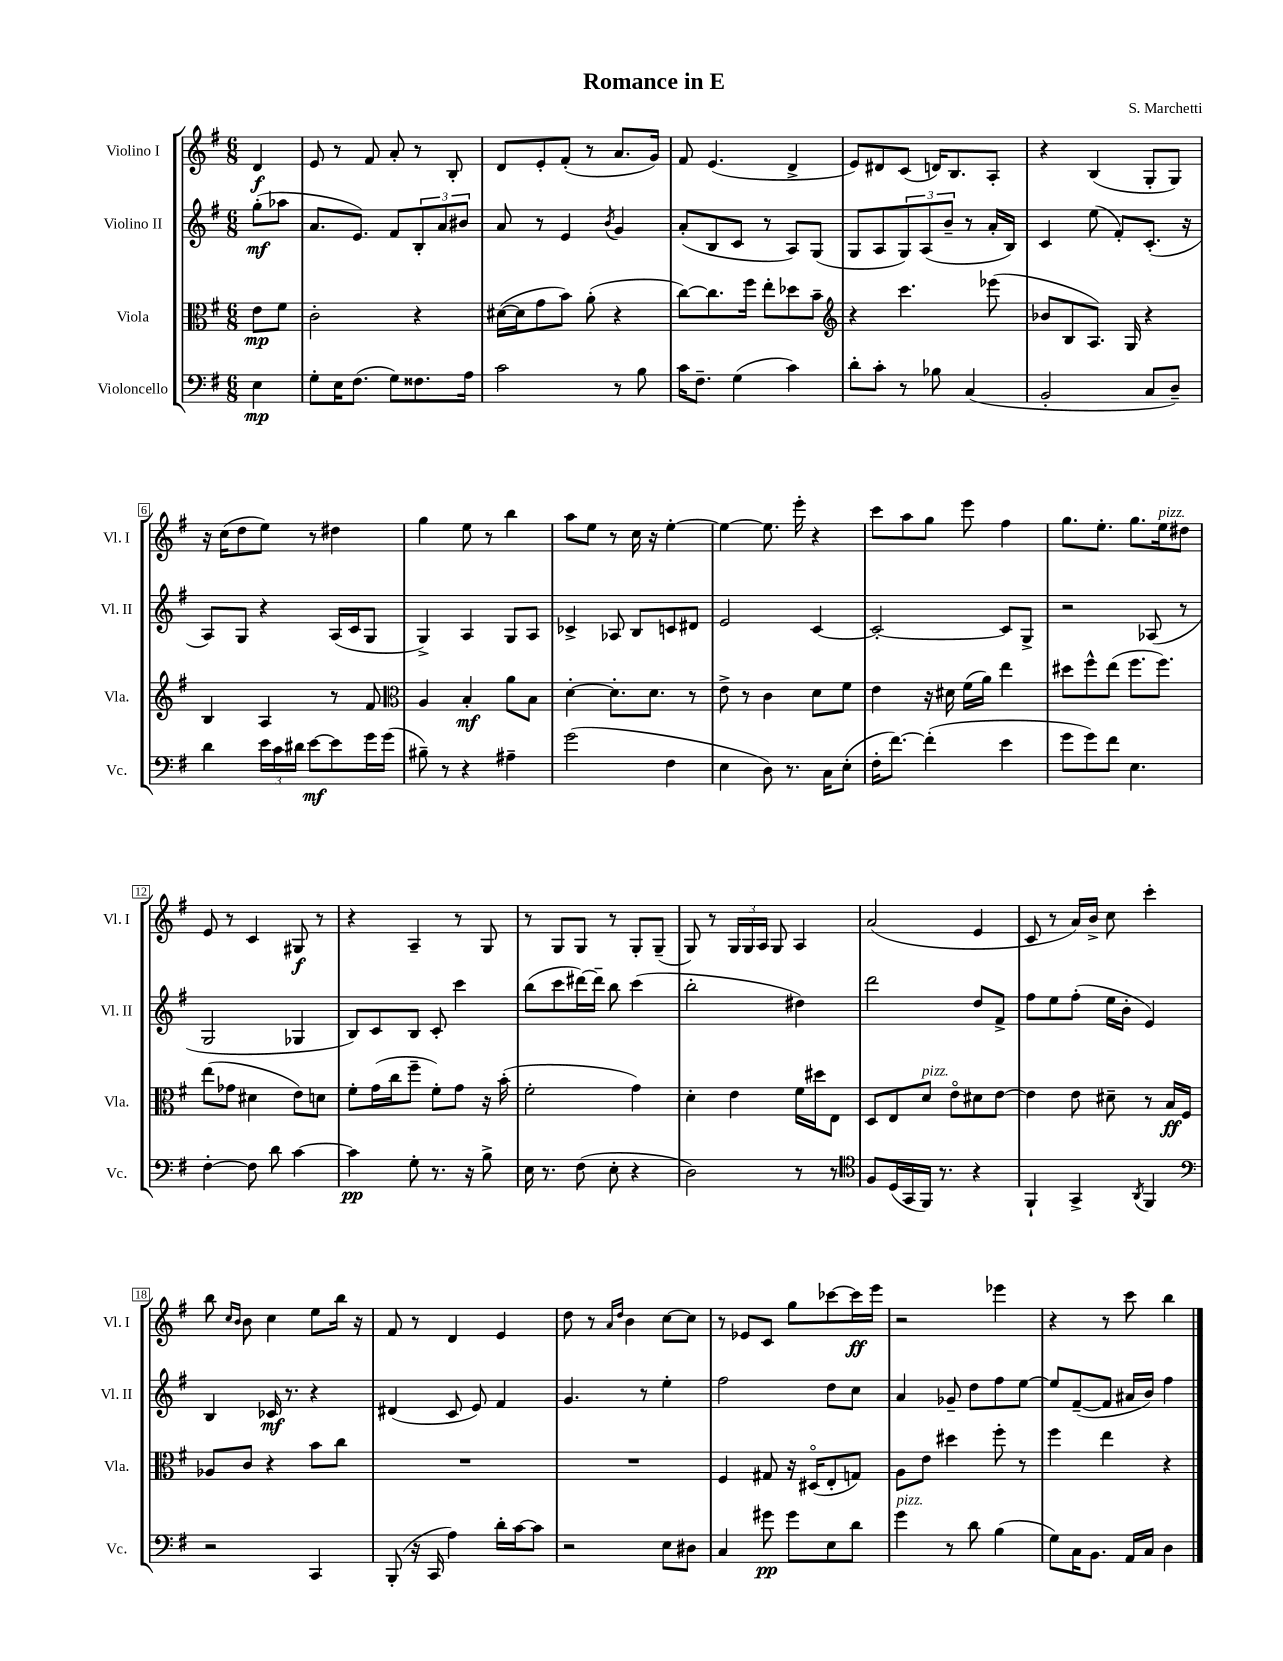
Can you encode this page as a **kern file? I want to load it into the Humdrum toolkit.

**kern	**kern	**kern	**kern
*staff4	*staff3	*staff2	*staff1
*clefF4	*clefC3	*clefG2	*clefG2
*k[f#]	*k[f#]	*k[f#]	*k[f#]
*M6/8	*M6/8	*M6/8	*M6/8
4E	8e	(8gg'	4d
.	8f#	8aa-	.
=	=	=	=
8G'	2c'	8.a	8e
16E	.	.	8r
(8.F#	.	8.e)	.
.	.	.	8f#
8G)	.	8f#	8a'
8.F##	4r	12B'	8r
.	.	12a	.
.	.	.	8B'
.	.	12b#	.
16A	.	.	.
=	=	=	=
2c	([16d#	8a	8d
.	16d#]	.	.
.	8g	8r	8e'
.	8b)	4e	(8f#'
.	(8a'	.	8r
.	.	8qb	.
8r	4r	4g	8.a
8B	.	.	.
.	.	.	16g)
=	=	=	=
16c	[8cc)	(8a'	8f#
8.F#~	.	.	.
.	8.cc]	8B	(4.e
(4G	.	8c	.
.	16ff#	.	.
.	8ee'	8r	.
4c)	8dd-	8A)	4d^
.	8b~	(8G	.
=	=	=	=
*	*clefG2	*	*
8d'	4r	8G	8e)
8c'	.	8A	8d#
8r	4.ccc	12G)	(8c
.	.	(12A	.
8B-	.	.	16d)
.	.	12b~	.
.	.	.	8.B
(4C	.	8r	.
.	(8eee-	16a'	8A'
.	.	16B)	.
=	=	=	=
2BB'	8b-	4c	4r
.	8B	.	.
.	8.A)	(8ee	(4B
.	.	8f#')	.
.	16G	.	.
8C	4r	(8.c'	8G'
8D~)	.	.	8G)
.	.	16r	.
=	=	=	=
4d	4B	8A)	16r
.	.	.	(16cc
.	.	8G	8dd
24e	4A	4r	8ee)
24c	.	.	.
24d#	.	.	.
[8e	.	.	8r
8e]	8r	(16A	4dd#
.	.	16c	.
16g	8f#	8G	.
(16g	.	.	.
=	=	=	=
*	*clefC3	*	*
8B#~)	4A	4G^)	4gg
8r	.	.	.
4r	4B'	4A	8ee
.	.	.	8r
4A#~	8a	8G	4bb
.	8B	8A	.
=	=	=	=
(2g	[4d'	4c-^	8aa
.	.	.	8ee
.	8.d']	8A-	8r
.	.	8B	16cc
.	8.d	.	16r
4F#	.	8c	[4ee'
.	8r	8d#	.
=	=	=	=
4E	8e^	2e	4ee_
.	8r	.	.
8D)	4c	.	8.ee]
8.r	.	.	.
.	.	.	16eee'
.	8d	[4c	4r
16C	.	.	.
(8E'	8f#	.	.
=	=	=	=
16F#'	4e	2c'_	8ccc
[8.f#)	.	.	.
.	.	.	8aa
(4f#']	16r	.	8gg
.	16d#	.	.
.	(16f#	.	8eee
.	16a)	.	.
4e	4ee	8c]	4ff#
.	.	8G^	.
=	=	=	=
8g	8dd#	2r	8.gg
8g)	8ff#^^	.	.
.	.	.	8.ee'
8f#	(8ee	.	.
4.E	8.ff#	.	8.gg
.	.	(8A-	.
.	8.ff#)	.	16ee
.	.	8r	8dd#
=	=	=	=
[4F#'	(8ee	2G	8e
.	8g-	.	8r
8F#]	4d#	.	4c
8d	.	.	.
[4c	8e)	4G-	8G#
.	8d	.	8r
=	=	=	=
4c]	8f#'	8B)	4r
.	(16g	8c	.
.	16cc	.	.
8G'	8ff#~	8B	4A~
8.r	8f#')	8c'	.
.	8g	4ccc	8r
16r	.	.	.
8B^	16r	.	8G
.	(16b'	.	.
=	=	=	=
16E	2f#'	(8bb	8r
8.r	.	.	.
.	.	8ccc	8G
(8F#	.	[16ddd#)	8G
.	.	16ddd#~]	.
8E'	.	8bb	8r
4r	4g)	(4ccc	8G'
.	.	.	(8G~
=	=	=	=
2D)	4d'	2bb'	8G)
.	.	.	8r
.	4e	.	24G
.	.	.	24G
.	.	.	24A
.	.	.	8G
8r	16f#	4dd#)	4A
.	16dd#	.	.
8r	8E	.	.
=	=	=	=
*clefC4	*	*	*
8F#	8D	2ddd	(2a
(16D	8E	.	.
16GG	.	.	.
16FF#)	8d	.	.
8.r	.	.	.
.	8eo	.	.
4r	8d#	8dd	4e
.	[8e	8f#^	.
=	=	=	=
4FF#`	4e]	8ff#	8c
.	.	8ee	8r
4GG^	8e	(8ff#'	16a)
.	.	.	16b^
.	8d#~	16ee	8cc
.	.	16b'	.
8qAA	.	.	.
4FF#	8r	4e)	4ccc'
.	16B	.	.
.	16F#	.	.
=	=	=	=
*clefF4	*	*	*
2r	8A-	4B	8bb
.	.	.	16qqcc
.	.	.	16qqb
.	8c	.	8b
.	4r	16c-	4cc
.	.	8.r	.
4CC	8b	4r	8ee
.	8cc	.	16bb
.	.	.	16r
=	=	=	=
(8BBB'	2.r	(4d#	8f#
16r	.	.	8r
16CC	.	.	.
4A)	.	8c	4d
.	.	8e)	.
16d'	.	4f#	4e
[16c	.	.	.
8c]	.	.	.
=	=	=	=
2r	2.r	4.g	8dd
.	.	.	8r
.	.	.	16qqa
.	.	.	16qqdd
.	.	.	4b
.	.	8r	.
8E	.	4ee'	[8cc
8D#	.	.	8cc]
=	=	=	=
4C	4F#	2ff#	8r
.	.	.	8e-
8g#	8G#	.	8c
8g#	16r	.	8gg
.	(16D#o	.	.
8E	8E'	8dd	[8ccc-
8d	8G)	8cc	16ccc-]
.	.	.	16eee
=	=	=	=
4g	8A	4a	2r
.	8e	.	.
8r	4dd#	8g-~	.
8d	.	8dd	.
(4B	8ff#'	8ff#	4eee-
.	8r	[8ee	.
=	=	=	=
8G)	4ff#	8ee]	4r
16C	.	([8f#~	.
8.BB	.	.	.
.	4ee	8f#]	8r
16AA	.	16a#	8ccc
16C	.	16b)	.
4D	4r	4ff#	4bb
==	==	==	==
*-	*-	*-	*-
